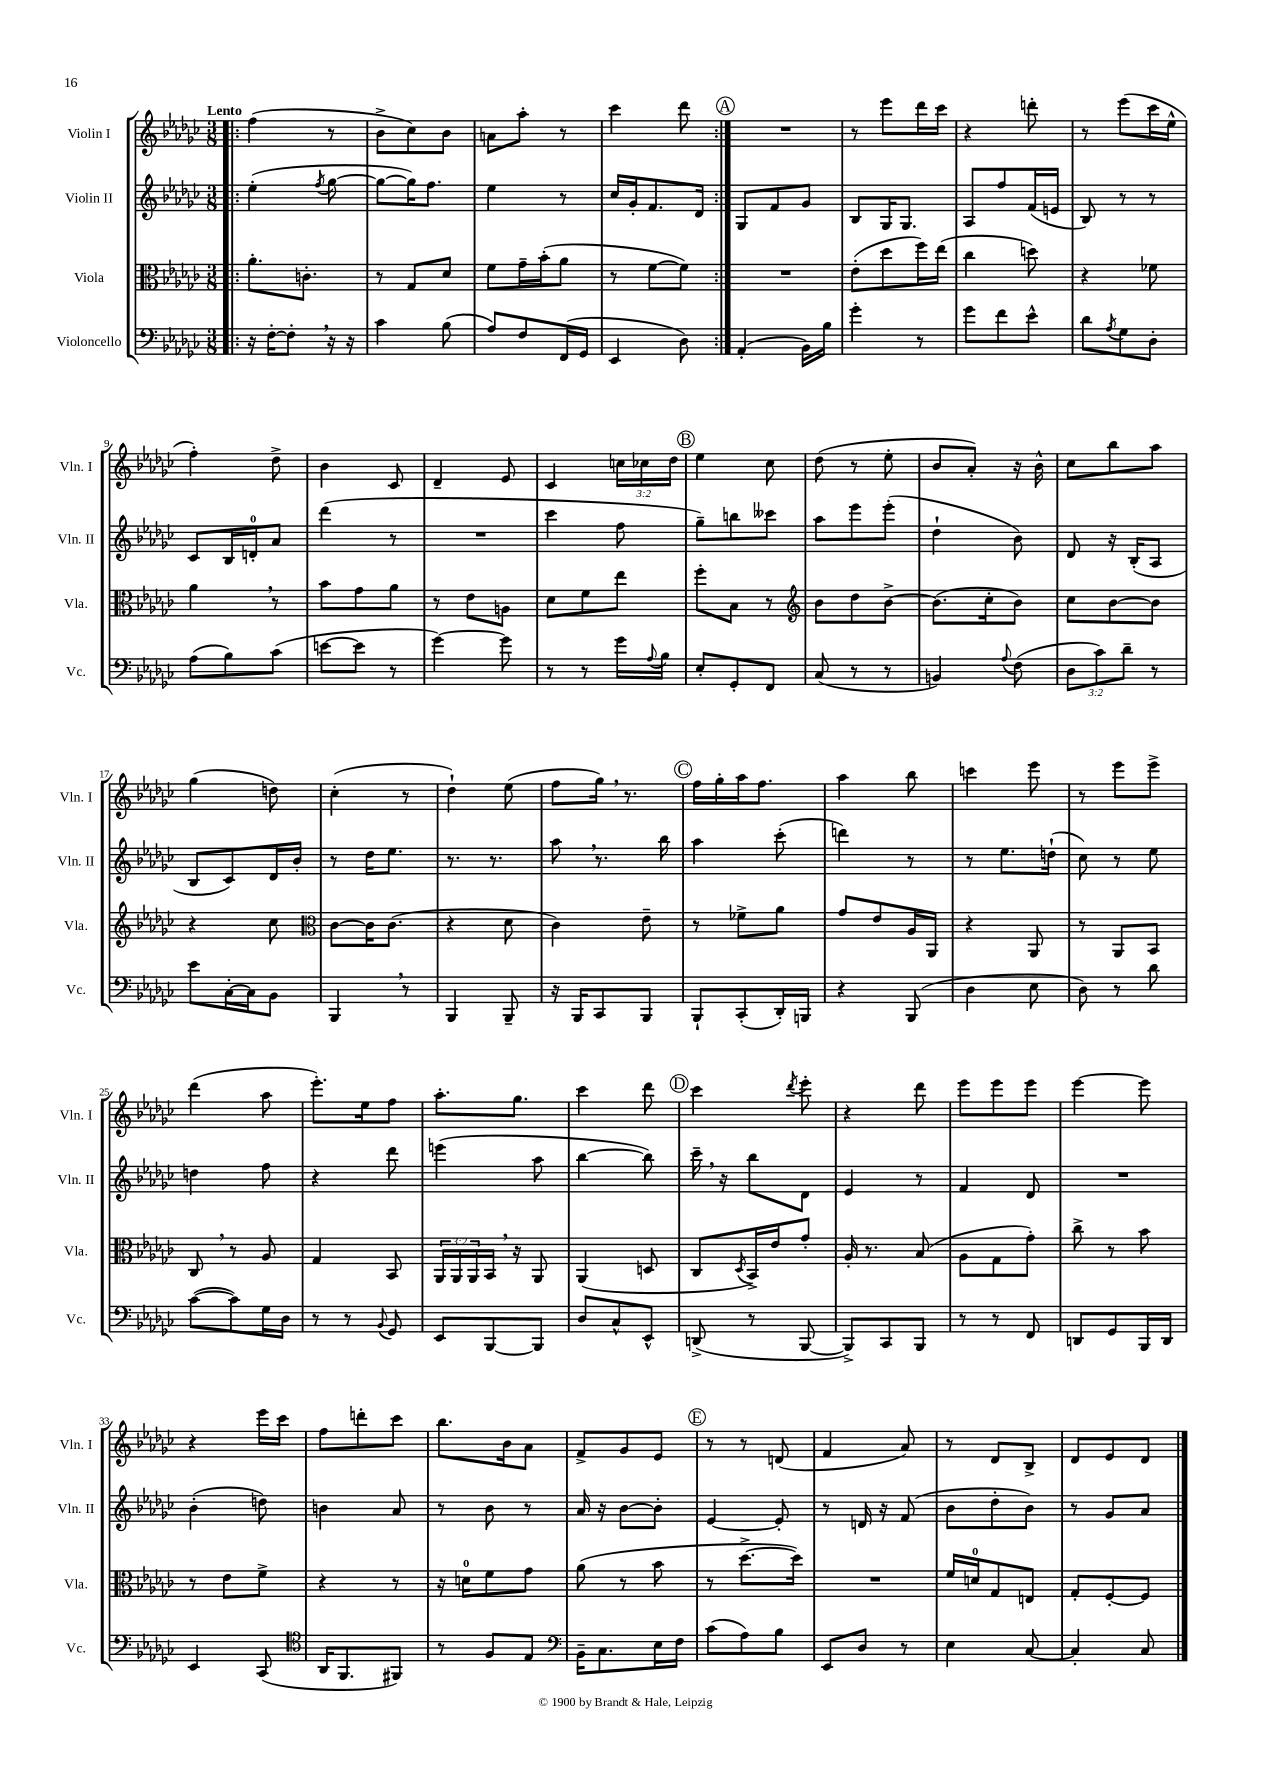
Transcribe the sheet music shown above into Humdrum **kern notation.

**kern	**kern	**kern	**kern
*part4	*part3	*part2	*part1
*staff4	*staff3	*staff2	*staff1
*I"Violoncello	*I"Viola	*I"Violin II	*I"Violin I
*I'Vc.	*I'Vla.	*I'Vln. II	*I'Vln. I
*clefF4	*clefC3	*clefG2	*clefG2
*k[b-e-a-d-g-c-]	*k[b-e-a-d-g-c-]	*k[b-e-a-d-g-c-]	*k[b-e-a-d-g-c-]
*M3/8	*M3/8	*M3/8	*M3/8
=1!|:	=1!|:	=1!|:	=1!|:
!	!	!	!LO:TX:a:B:t=Lento
16r	8.a-'\L	(4ee-'\	(4ff\
[16F'\KL	.	.	.
8F',\J]	.	.	.
.	8.cn'\J	.	.
.	.	8qff/	.
16r	.	[8gg-\	8r
16r	.	.	.
=2	=2	=2	=2
4c-\	8r	8gg-\L_	8b-^\L
.	8G-/L	16gg-\K])	8cc-\)
.	.	8.ff\J	.
(8B-\	8d-/J	.	8b-\J
=3	=3	=3	=3
8A-/L)	8f\L	4ee-\	8an\L
8F/	16g-~\L	.	8aa-'\J
.	(16b-'\J	.	.
(16FF/L	8a-\J	8r	8r
16GG-/JJ	.	.	.
=4	=4	=4	=4
4EE-/	8r	16cc-/LL	4ccc-\
.	.	16g-'/J	.
.	[8f\L	8.f/	.
8D-\)	8f\J])	.	8ddd-\
.	.	16d-/Jk	.
!!LO:REH:place=s1:t=A
=5:|!	=5:|!	=5:|!	=5:|!
(4AA-'/	4.r	8G-/L	4.r
.	.	8f/	.
16BB-\LL)	.	8g-/J	.
16B-\JJ	.	.	.
=6	=6	=6	=6
4g-'\	(8e-'\L	8B-/L	8r
.	8dd-\	16G-/K	8eee-\L
.	.	8.G-/J	.
8r	16ff\L)	.	16ddd-\L
.	(16ee-\JJ	.	16ccc-\JJ
=7	=7	=7	=7
8g-\L	4cc-\	8A-/L	4r
8f\	.	8ff/	.
8e-^^\J	8ddn\)	(16f/L	8dddn'\
.	.	16en/JJ	.
=8	=8	=8	=8
8d-\L	4r	8B-/)	8r
8qA-/	.	.	.
8G-\	.	8r	(8eee-\L
8D-'\J	8f-X\	8r	16ccc-\L
.	.	.	16ee-^^\JJ
!!LO:LB:g=z
=9	=9	=9	=9
(8A-\L	4a-,\	8c-/L	4ff'\)
8B-\)	.	16B-/L	.
.	.	16dn'/J	.
(8c-\J	8r	8a-/J	8dd-^\
=10	=10	=10	=10
[8en\L	8b-\L	(4ddd-\	4b-\
8e\J]	8g-\	.	.
8r	8a-\J	8r	8c-/
=11	=11	=11	=11
[4g-\)	8r	4.r	4d-~/
.	8e-\L	.	.
8g-\]	8An\J	.	8e-/
=12	=12	=12	=12
8r	8d-\L	4ccc-\	4c-/
8r	8f\	.	.
16g-\LL	8ee-\J	8ff\	24ccn\LL
.	.	.	24cc-X\
8qqA-/	.	.	.
16B-\JJ	.	.	.
.	.	.	24dd-\JJ
!!LO:REH:place=s1:t=B
=13	=13	=13	=13
8E-'/L	8ff'\L	8gg-~\L)	4ee-\
8GG-'/	8B-\J	8bbn\	.
8FF/J	8r	8ccc--X\J	8cc-\
=14	=14	=14	=14
*	*clefG2	*	*
(8C-/	8b-\L	8aa-\L	(8dd-\
8r	8dd-\	8eee-\	8r
8r	[8b-^\J	(8eee-'\J	8ee-'\
=15	=15	=15	=15
4BBn/)	(8.b-\L]	4dd-`\	8b-/L
.	.	.	8a-'/J)
.	16cc-'\k	.	.
8qqA-/	.	.	.
(8F\	8b-\J)	8b-\)	16r
.	.	.	16b-^^\
=16	=16	=16	=16
12D-\L	8cc-\L	8d-/	8cc-\L
12c-\)	.	.	.
.	[8b-\	16r	8bb-\
12d-~\J	.	.	.
.	.	(16B-'/KL	.
8r	8b-\J]	8A-/J	8aa-\J
!!LO:LB:g=z
=17	=17	=17	=17
8e-\L	4r	8B-/L	(4gg-\
[16C-'\L	.	8c-/)	.
16C-\J]	.	.	.
8BB-\J	8cc-\	16d-/L	8ddn\)
.	.	16b-'/JJ	.
=18	=18	=18	=18
*	*clefC3	*	*
4BBB-,/	[8c-\L	8r	(4cc-'\
.	16c-\K]	16dd-\KL	.
.	(8.c-\J	8.ee-\J	.
8r	.	.	8r
=19	=19	=19	=19
4BBB-/	4r	8.r	4dd-`\)
.	.	8.r	.
8BBB-~/	8d-\	.	(8ee-\
=20	=20	=20	=20
16r	4c-\)	8aa-,\	8ff\L
16BBB-/KL	.	.	.
8CC-/	.	8.r	16gg-,\Jk)
.	.	.	8.r
8BBB-/J	8e-~\	.	.
.	.	16bb-\	.
!!LO:REH:place=s1:t=C
=21	=21	=21	=21
8BBB-`/L	8r	4aa-\	16ff\LL
.	.	.	16gg-'\
(8CC-'/	8f-X^\L	.	16aa-\J
.	.	.	8.ff\J
16DD-'/L)	8a-\J	(8ccc-'\	.
16BBBn/JJ	.	.	.
=22	=22	=22	=22
4r	8g-/L	4dddn\)	4aa-\
.	8e-/	.	.
(8BBB-/	16A-/L	8r	8bb-\
.	16AA-/JJ	.	.
=23	=23	=23	=23
4D-\	4r	8r	4cccn\
.	.	8.ee-\L	.
8E-\	8AA-/	.	8eee-\
.	.	(16ddn`\Jk	.
=24	=24	=24	=24
8D-\)	8r	8cc-\)	8r
8r	8AA-/L	8r	8eee-\L
8d-\	8BB-/J	8ee-\	8eee-^\J
!!LO:LB:g=z
=25	=25	=25	=25
([8c-\L	8C-,/	4ddn\	(4ddd-\
8c-\])	8r	.	.
16G-\L	8A-/	8ff\	8aa-\
16D-\JJ	.	.	.
=26	=26	=26	=26
8r	4G-/	4r	8.eee-'\L)
8r	.	.	.
.	.	.	16ee-\k
8qqBB-/	.	.	.
8GG-/	8BB-/	8ddd-\	8ff\J
=27	=27	=27	=27
8EE-/L	24AA-/LL	(4eeen\	8.aa-'\L
.	24AA-/	.	.
.	24AA-/	.	.
[8BBB-/	16BB-,/JJ	.	.
.	16r	.	8.gg-\J
8BBB-/J]	8AA-/	8aa-\	.
=28	=28	=28	=28
8D-/L	(4AA-/	[4bb-\	4ccc-\
8C-^^/	.	.	.
8EE-^^/J	8Dn/	8bb-\])	8ddd-\
!!LO:REH:place=s1:t=D
=29	=29	=29	=29
(8DDn^/	8C-/L	16ccc-~,\	4ccc-\
.	.	16r	.
.	8qD-/	.	.
8r	16BB-^/L)	8bb-\L	.
.	16e-/J	.	.
.	.	.	8qddd-/
[8BBB-/	8g-'/J	8d-\J	8eee-'\
=30	=30	=30	=30
8BBB-^/L])	16A-'/	4e-/	4r
.	8.r	.	.
8CC-/	.	.	.
8BBB-/J	(8B-/	8r	8ddd-\
=31	=31	=31	=31
8r	8A-\L	4f/	8eee-\L
8r	8G-\	.	8eee-\
8FF/	8g-'\J)	8d-/	8eee-\J
=32	=32	=32	=32
8DDn/L	8cc-^\	4.r	[4eee-\
8GG-/	8r	.	.
16BBB-/L	8b-\	.	8eee-\]
16DD/JJ	.	.	.
!!LO:LB:g=z
=33	=33	=33	=33
4EE-/	8r	(4b-'\	4r
.	8e-\L	.	.
(8CC-/	8f^\J	8ddn\)	16eee-\LL
.	.	.	16ccc-\JJ
=34	=34	=34	=34
*clefC4	*	*	*
16AA-/KL	4r	4bn\	8ff\L
8.FF/	.	.	.
.	.	.	8dddn'\
8FF#X/J)	8r	8a-/	8ccc-\J
=35	=35	=35	=35
8r	16r	8r	8.bb-\L
.	16dn\KL	.	.
8F/L	8f\	8b-\	.
.	.	.	16b-\k
8E-/J	8g-\J	8r	8a-\J
=36	=36	=36	=36
*clefF4	*	*	*
16BB-~\KL	(8a-\	16a-/	8f^/L
8.C-\	.	16r	.
.	8r	[8b-\L	8g-/
16E-\L	8b-\	8b-'\J]	8e-/J
16F\JJ	.	.	.
!!LO:REH:place=s1:t=E
=37	=37	=37	=37
(8c-\L	8r	[4e-/	8r
8A-\)	[8.dd-^\L	.	8r
8B-\J	.	8e-'/]	(8dn/
.	16dd-\Jk])	.	.
=38	=38	=38	=38
8EE-/L	4.r	8r	4f/
8D-/J	.	16dn/	.
.	.	16r	.
8r	.	(8f/	8a-/)
=39	=39	=39	=39
4E-\	16f/LL	8b-\L	8r
.	16dn/J	.	.
.	8G-/	8dd-'\	8d-/L
[8C-/	8En/J	8b-\J)	8B-^/J
=40	=40	=40	=40
4C-'/]	8G-'/L	8r	8d-/L
.	[8F'/	8g-/L	8e-/
8C-/	8F/J]	8a-/J	8d-/J
==	==	==	==
*-	*-	*-	*-
